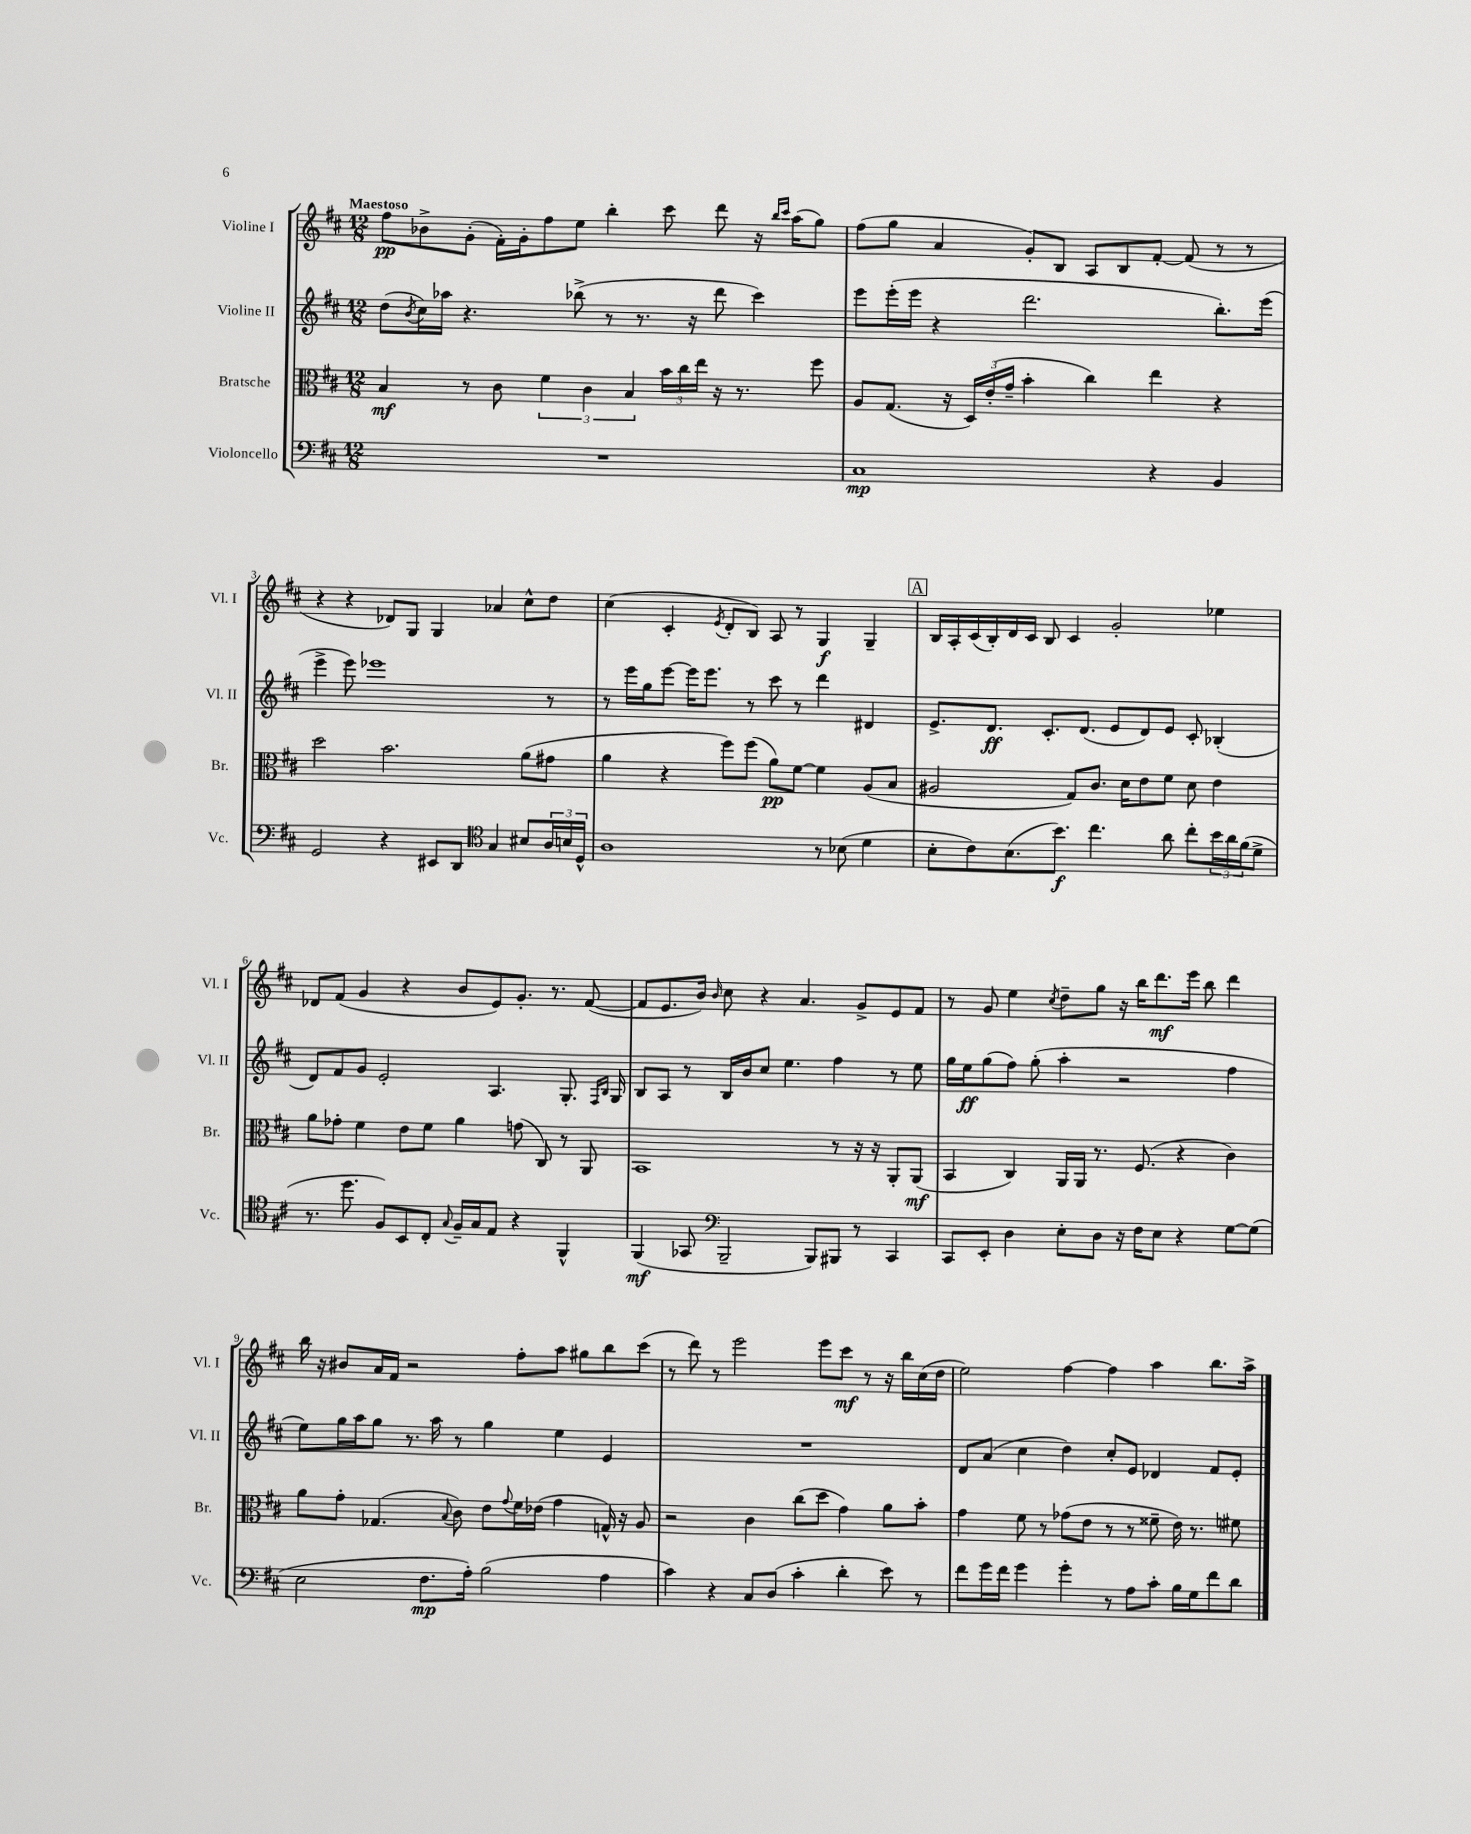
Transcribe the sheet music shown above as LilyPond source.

<<
\new StaffGroup <<
\new Staff = "s0" \with { instrumentName = "Violine I" shortInstrumentName = "Vl. I" } {
    \clef treble \key d \major \numericTimeSignature \time 12/8 \tempo "Maestoso"
    fis''8\pp bes'8-> g'8-.( fis'16-.) g'16-. fis''8 e''8 b''4-. cis'''8 d'''8 r16 \grace { b''16 cis'''16 } a''16( g''8) |
    fis''8( g''8 a'4 g'8-.) b8 a8 b8 fis'8~-. fis'8( r8 r8 |
    r4 r4 des'8) g8 g4 aes'4 cis''8-^ d''8 |
    cis''4( cis'4-. \acciaccatura { e'8 } d'8-. b8) a8 r8 g4\f g4-- |
    \mark \markup { \box "A" } b16 a16-. cis'16( b16-.) d'16 cis'16 b8 cis'4 g'2-. ees''4 |
    des'8 fis'8( g'4 r4 b'8 e'8) g'8.-. r8. fis'8~( |
    fis'8 e'8. b'16) \grace { b'16 } cis''8 r4 a'4. g'8-> e'8 fis'8 |
    r8 g'8 e''4 \acciaccatura { cis''8 } d''8-- g''8 r16 b''16 d'''8.\mf e'''16 b''8 d'''4 |
    b''16 r16 bis'8 a'16 fis'16 r2 fis''8-. a''8 gis''8 b''8 cis'''8( |
    r8 d'''8) r8 e'''2 e'''8 cis'''8\mf r8 r16 b''16 cis''16( d''16 |
    e''2) fis''4~ fis''4 a''4 b''8. a''16-> \bar "|." |
}
\new Staff = "s1" \with { instrumentName = "Violine II" shortInstrumentName = "Vl. II" } {
    \clef treble \key d \major \numericTimeSignature \time 12/8
    d''8( \acciaccatura { b'8 } cis''16) aes''16 r4. bes''8->( r8 r8. r16 d'''8 cis'''4) |
    e'''8 e'''16-.( e'''16 r4 d'''2. b''8.-.) e'''16( |
    e'''4-> e'''8) ees'''1 r8 |
    r8 e'''16 g''16 e'''8~ e'''16 e'''8. r8 cis'''8 r8 d'''4 dis'4 |
    \mark \markup { \box "A" } e'8.-> d'8.\ff cis'8.-. d'8.( e'8 d'8) e'8 cis'8-. bes4-.( |
    d'8) fis'8 g'8 e'2-. a4. g8.-. \grace { fis16 b16 } g16 |
    b8 a8 r8 b16 b'16 cis''8 e''4. fis''4 r8 e''8 |
    g''16 e''16\ff g''8( fis''8) g''8-.( a''4-. r2 fis''4 |
    e''8) g''16 a''16 g''8 r8. a''16 r8 g''4 e''4 e'4 |
    R1. |
    d'8 a'8( cis''4 d''4) cis''8-. e'8 des'4 fis'8 e'8-. \bar "|." |
}
\new Staff = "s2" \with { instrumentName = "Bratsche" shortInstrumentName = "Br." } {
    \clef alto \key d \major \numericTimeSignature \time 12/8
    b4\mf r8 cis'8 \tuplet 3/2 { fis'4 cis'4 b4 } \tuplet 3/2 { b'16 cis''16 e''16 } r16 r8. fis''8 |
    a8 g8.( r16 \tuplet 3/2 { d16) e'16-.( g'16-- } b'4-. cis''4) e''4 r4 |
    d''2 b'2. a'8( gis'8 |
    a'4 r4 fis''8) fis''8( a'8\pp) fis'8~ fis'4 a8( b8 |
    \mark \markup { \box "A" } ais2 g8) cis'8. d'16 e'8 fis'8 d'8 e'4 |
    a'8 ges'8-. fis'4 e'8 fis'8 a'4 g'8( cis8) r8 a,8 |
    b,1 r8 r16 r16 a,8-. a,8\mf( |
    b,4 cis4) a,16 a,16 r8. fis8.( r4 cis'4) |
    a'8 g'8-. ges4.( \appoggiatura { b8 } cis'8) e'8 \appoggiatura { g'8 } fis'16 ees'16( g'4 g16-^) r16 a8 |
    r2 cis'4 cis''8( d''8 g'4) a'8 b'8-. |
    g'4 fis'8 r8 ges'8( e'8 r8 r8 fisis'8-- e'16) r8. fis'8 \bar "|." |
}
\new Staff = "s3" \with { instrumentName = "Violoncello" shortInstrumentName = "Vc." } {
    \clef bass \key d \major \numericTimeSignature \time 12/8
    R1. |
    cis1\mp r4 b,4 |
    g,2 r4 eis,8 d,8 \clef tenor g4 bis8 \tuplet 3/2 { a16 b16 d16-^ } |
    a1 r8 bes8( d'4 |
    \mark \markup { \box "A" } b8-. cis'8) b8.( b'8.\f) cis''4. a'8 cis''8-. \tuplet 3/2 { b'16 a'16 fis'16( } d'8-> |
    r8. d''8. fis8) b,8 cis8-. \appoggiatura { g8 } fis16-- g16 e8 r4 fis,4-^ |
    fis,4\mf( ges,8 \clef bass b,,2-- b,,8) bis,,8 r8 cis,4 |
    cis,8 e,8-. d4 e8-. d8 r16 fis16 e8 r4 g8~ g8( |
    e2 fis8.\mp a16-.) b2( a4 |
    cis'4) r4 cis8 d8( cis'4-. d'4-. e'8) r8 |
    fis'8 g'16 fis'16 g'4 g'4-. r8 a8 cis'8-. b16 g16 fis'8 d'8 \bar "|." |
}
>>
>>
